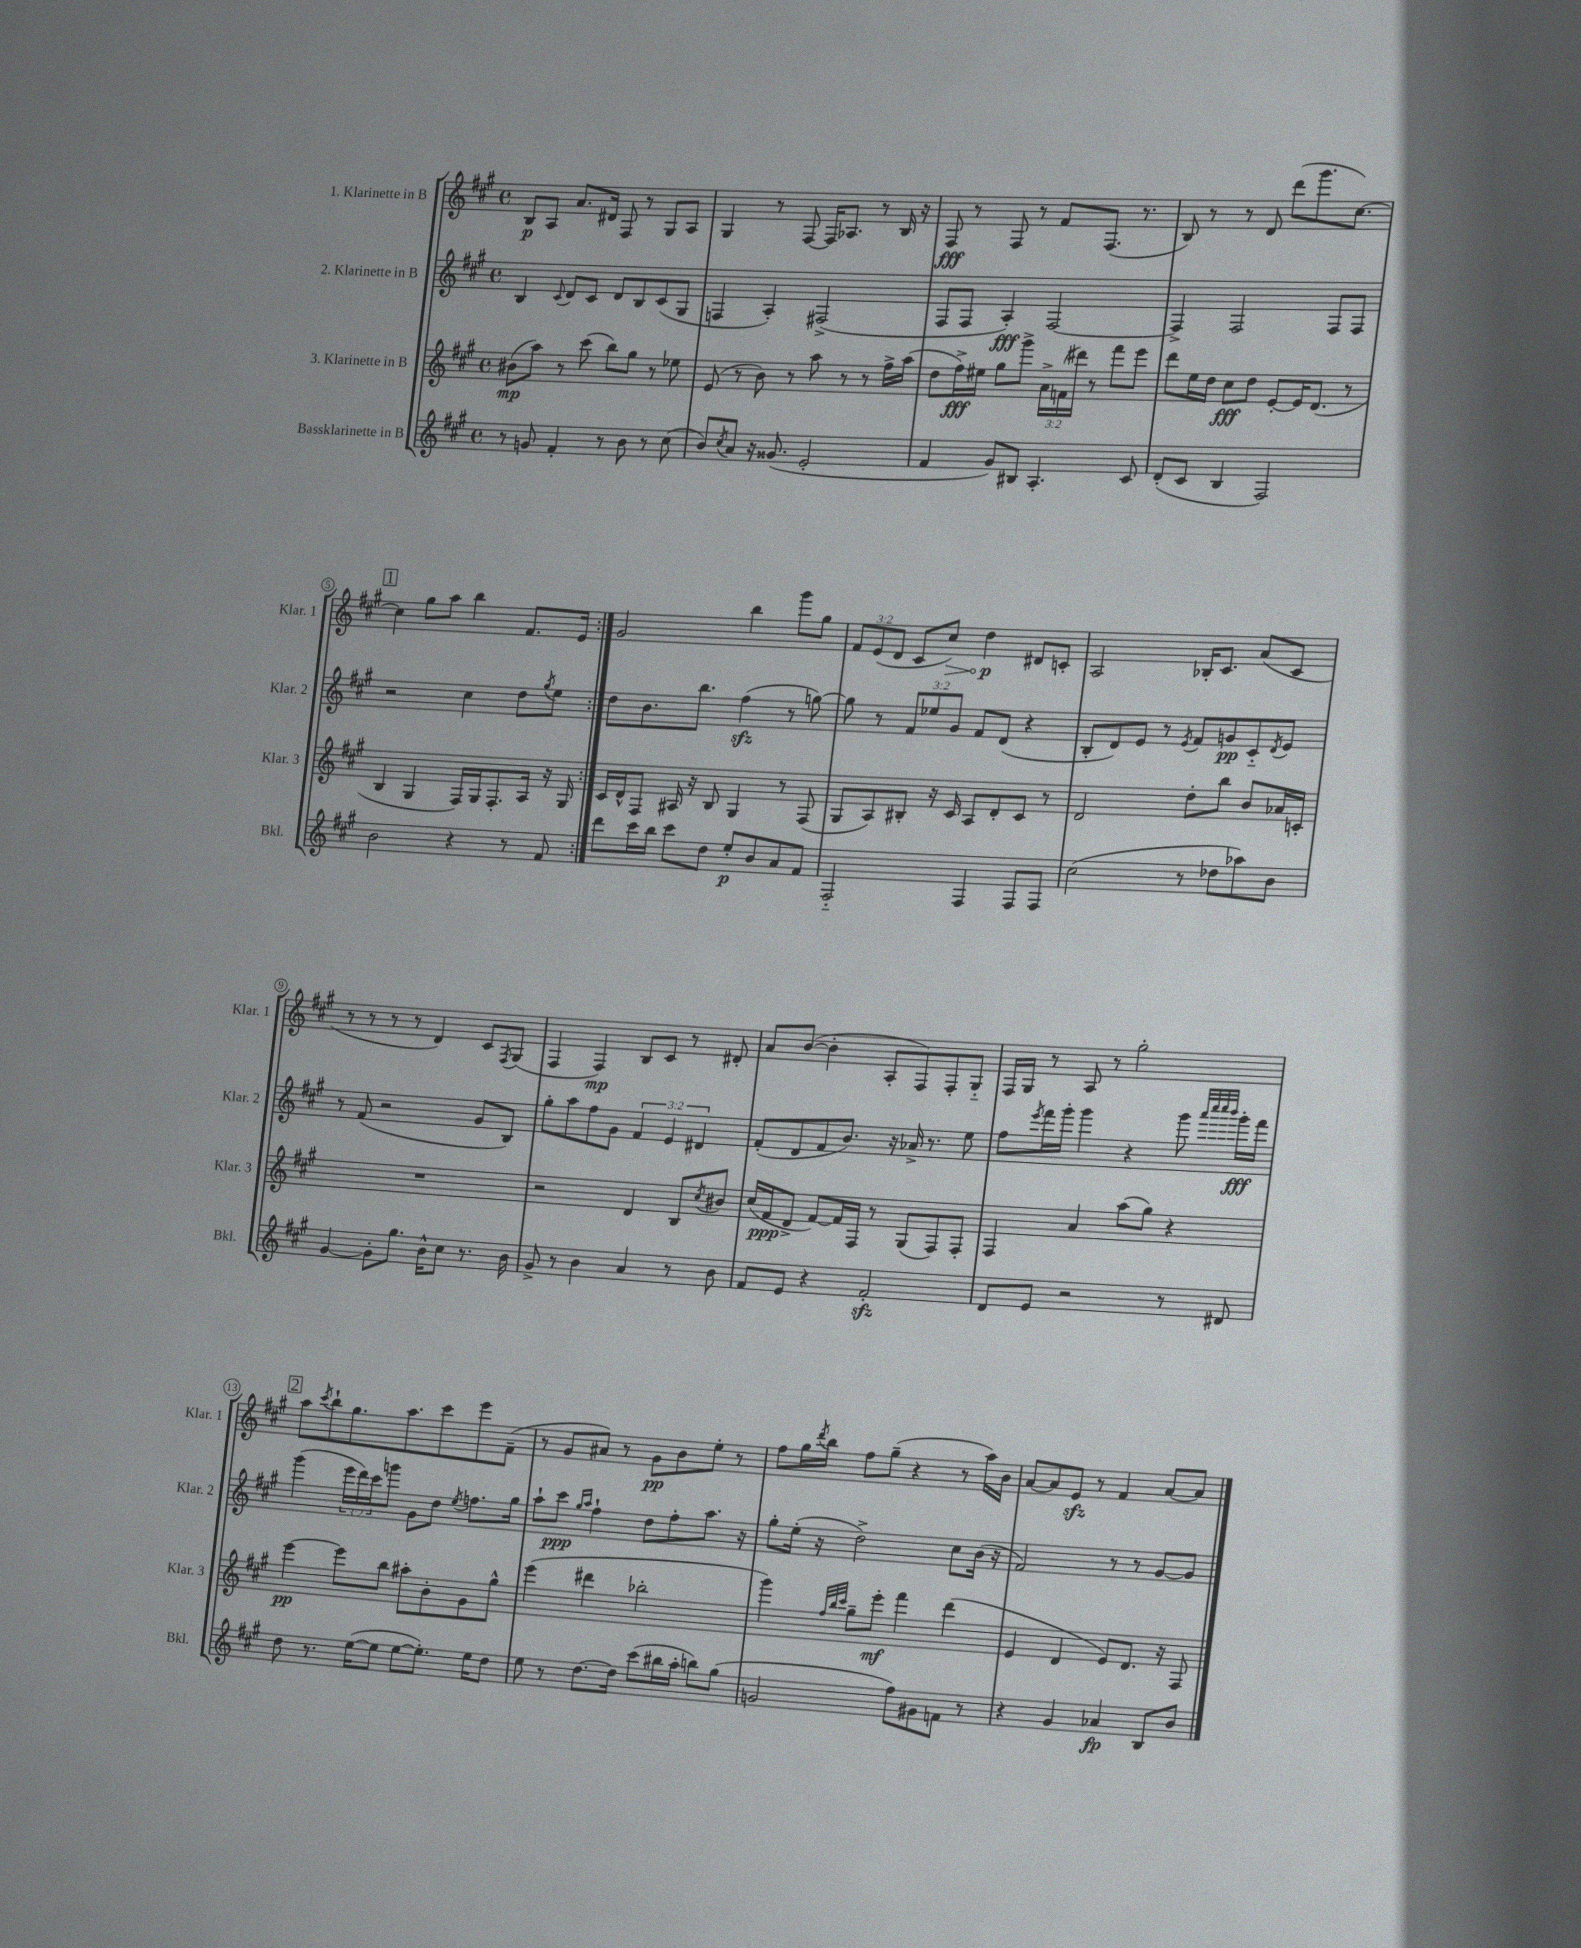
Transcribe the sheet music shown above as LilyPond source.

<<
\new StaffGroup <<
\new Staff = "s0" \with { instrumentName = "1. Klarinette in B" shortInstrumentName = "Klar. 1" } {
    \clef treble \key a \major \defaultTimeSignature \time 4/4 \override Staff.TupletNumber.text = #tuplet-number::calc-fraction-text
    \repeat volta 2 { b8\p a8 a'8. dis'16 fis8 r8 gis8 a8 |
    gis4 r8 fis8~ fis16 aes8. r8 b16 r16 |
    fis8\fff r8 fis8 r8 fis'8 fis8.( r8. |
    b8) r8 r8 d'8 d'''8( gis'''8. cis''8.~) |
    \mark \markup { \box "1" } cis''4 gis''8 a''8 b''4 fis'8. e'16 | }
    gis'2 b''4 gis'''8 gis''8 |
    \tuplet 3/2 { fis'8 e'8( d'8 } cis'8 \once \override Hairpin.circled-tip = ##t cis''8\>) d''4\p\! dis'8 c'8-. |
    a2 bes16-. cis'8. a'8( cis'8 |
    r8 r8 r8 r8 d'4) cis'8 \acciaccatura { fis8 } gis8( |
    fis4 fis4\mp) b8 cis'8 r8 dis'8-. |
    a'8 b'8~( b'4-. a8-. fis8) fis8-. gis8-_ |
    fis16 gis16 r8 a8 r8 gis''2-. |
    \mark \markup { \box "2" } a''8 \acciaccatura { cis'''8 } b''8-! gis''8. a''8. cis'''8 e'''8 fis'8--( |
    r8 gis'8 ais'8) r8 gis'8\pp b'8 e''8-. r8 |
    fis''8 gis''16 \acciaccatura { d'''8 } b''16 fis''8 gis''8--( r4 r8 a''16) b'16 |
    a'8~ a'8 e'8\sfz r8 fis'4 a'8~ a'8 \bar "|." |
}
\new Staff = "s1" \with { instrumentName = "2. Klarinette in B" shortInstrumentName = "Klar. 2" } {
    \clef treble \key a \major \defaultTimeSignature \time 4/4 \override Staff.TupletNumber.text = #tuplet-number::calc-fraction-text
    \repeat volta 2 { b4 \appoggiatura { cis'8 } d'8 cis'8 d'8 b8 cis'8( gis8 |
    f4 a4-.) fis2->( |
    fis8 fis8 a4-.\fff) fis2~ |
    fis4-> fis2 fis8 fis8 |
    \mark \markup { \box "1" } r2 cis''4 d''8 \acciaccatura { gis''8 } e''8 | }
    d''8 b'8. b''8. fis''4\sfz( r8 g''8~) |
    g''8 r8 \tuplet 3/2 { fis'8 ees''8 gis'8 } fis'8 d'8( r4 |
    b8-. d'8) e'8 r8 \acciaccatura { e'8 } fis'8 g'8\pp cis'8-_ \acciaccatura { d'8 } e'8 |
    r8 fis'8( r2 gis'8 b8) |
    gis''8-. a''8 fis''8 gis'8 \tuplet 3/2 { fis'4 e'4 dis'4 } |
    fis'8-.( d'8 fis'8 b'8.) r16 aes'16-> r8. e''8 |
    fis''8 \acciaccatura { e'''8 } fis'''16 gis'''16-. gis'''4 r4 gis'''8 \grace { a'''32 cis''''32 cis''''32 b'''32 } gis'''16-.\fff fis'''16 |
    \mark \markup { \box "2" } gis'''4( \tuplet 3/2 { e'''16 d'''16) cis'''16 } g'''8 gis'8 d''8 \acciaccatura { e''8 } f''8. gis''16 |
    a''8-! cis'''8\ppp \grace { gis''16 a''16 } fis''4-! d''8 fis''8-. a''8. r16 |
    gis''8-. e''16-.( r16 d''2->) cis''8 b'16( r16 |
    fis'2) r8 r8 gis'8~ gis'8 \bar "|." |
}
\new Staff = "s2" \with { instrumentName = "3. Klarinette in B" shortInstrumentName = "Klar. 3" } {
    \clef treble \key a \major \defaultTimeSignature \time 4/4 \override Staff.TupletNumber.text = #tuplet-number::calc-fraction-text
    \repeat volta 2 { bis'8\mp( a''8) r8 cis'''8( b''8) gis''8 r8 ees''8 |
    e'8( r8 b'8) r8 a''8 r8 r8 fis''16-> a''16( |
    d''8 fis''16->\fff) eis''16 gis''8 gis'''8-> \tuplet 3/2 { a'16-> f'16( dis'''16) } r8 fis'''8 e'''8 |
    d'''8 e''16 d''16 cis''8\fff d''8 e'8~-. e'16 d'8.( r8 |
    \mark \markup { \box "1" } b4 gis4 fis16) gis16 fis8.-. a16 r16 gis16 | }
    cis'16 d'16-^ fis8 ais16 r16 b8 gis4 r8 fis8( |
    gis8 a8) bis8-. r16 cis'16 a8 d'8-. cis'8 r8 |
    d'2 d''8-. b''8 b'8 aes'16 c'16-. |
    R1 |
    r2 d'4 b8 \acciaccatura { cis''8 } bis'8 |
    cis''16( fis'16\ppp d'8-> fis'8~) fis'16 fis16 r8 gis8( fis8) fis8-. |
    fis4 a'4 a''8( gis''8) r4 |
    \mark \markup { \box "2" } e'''4~\pp e'''8 b''8 ais''8-. b'8-. gis'8 gis''8-^ |
    e'''4( dis'''4 bes''2-. |
    gis'''4) \grace { fis''32 b''32 cis'''32 } gis''8-- e'''8-.\mf fis'''4 d'''4( |
    e'4 d'4 e'8) d'8. r16 fis8 \bar "|." |
}
\new Staff = "s3" \with { instrumentName = "Bassklarinette in B" shortInstrumentName = "Bkl." } {
    \clef treble \key a \major \defaultTimeSignature \time 4/4
    \repeat volta 2 { r8 g'8 fis'4-. r8 b'8 r8 cis''8( |
    b'8) \acciaccatura { cis''8 } a'8 r16 gisis'8.( e'2-. |
    fis'4 gis'8) bis8 a4.-. cis'8 |
    d'8-.( cis'8 b4 fis2) |
    \mark \markup { \box "1" } b'2 r4 r8 fis'8 | }
    d'''8 cis'''16 b''16 cis'''8 d''8 e''8-.\p b'8 a'8 fis'8 |
    fis2-_ fis4 fis8 fis8 |
    cis''2( r8 des''8 aes''8) b'8 |
    gis'4~ gis'8-. gis''8. b'16-^ cis''8 r8. b'16 |
    gis'8-> r8 b'4 a'4 r8 b'8 |
    fis'8 e'8 r4 fis'2-.\sfz |
    d'8 e'8 r2 r8 dis'8 |
    \mark \markup { \box "2" } d''8 r8. e''16~( e''8 e''8~ e''8.-.) e''16 d''8 |
    e''8 r8 d''8.~ d''16 cis'''8( bis''16 a''16-. b''8) gis''8( |
    g'2 fis''8) gis'8 f'8 r8 |
    r4 gis'4 aes'4\fp b8 b'8 \bar "|." |
}
>>
>>
\layout { \context { \Score \override BarNumber.stencil = #(make-stencil-circler 0.1 0.3 ly:text-interface::print) } }
